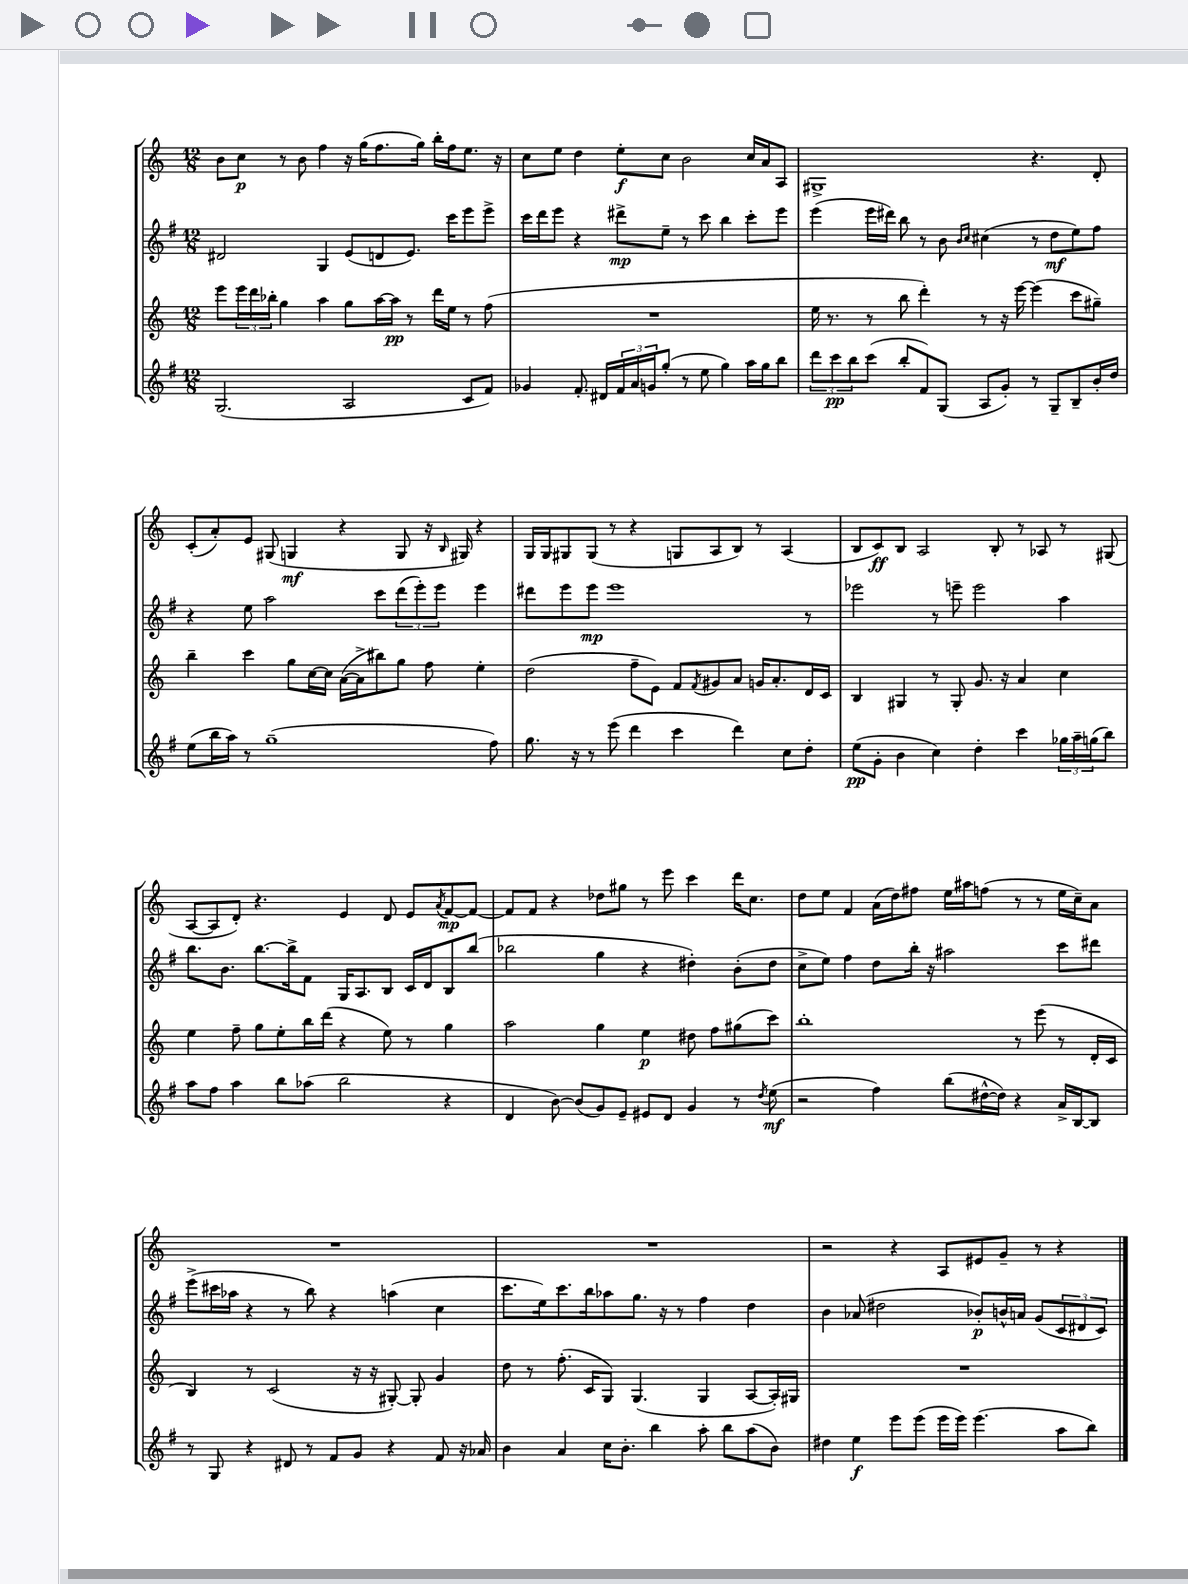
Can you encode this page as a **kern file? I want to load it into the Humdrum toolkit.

**kern	**dynam	**kern	**dynam	**kern	**dynam	**kern	**dynam
*part4	*part4	*part3	*part3	*part2	*part2	*part1	*part1
*staff4	*staff4	*staff3	*staff3	*staff2	*staff2	*staff1	*staff1
*clefG2	*	*clefG2	*	*clefG2	*	*clefG2	*
*k[f#]	*	*k[]	*	*k[f#]	*	*k[]	*
*M12/8	*	*M12/8	*	*M12/8	*	*M12/8	*
=129	=129	=129	=129	=129	=129	=129	=129
(2.G/	.	8eee\L	.	2d#X/	.	8b\L	.
.	.	24eee\L	.	.	.	8cc\J	p
.	.	24ddd\	.	.	.	.	.
.	.	24bb-X'\JJ	.	.	.	.	.
.	.	4gg\	.	.	.	8r	.
.	.	.	.	.	.	8b\	.
.	.	4aa\	.	4G/	.	4ff\	.
2A/	.	8gg\L	.	(8e/L	.	16r	.
.	.	.	.	.	.	(16gg\KL	.
.	.	[16aa\L	.	8dn/	.	8.ff\	.
.	.	16aa\JJ]	pp	.	.	.	.
.	.	8r	.	8.e/J)	.	.	.
.	.	.	.	.	.	16gg\Jk)	.
.	.	16ddd\LL	.	.	.	16bb'\LL	.
.	.	16ee\JJ	.	16ccc\KL	.	16ff\J	.
8c/L	.	8r	.	8eee\	.	8.ee\J	.
8f#/J)	.	(8ff\	.	8eee^\J	.	.	.
.	.	.	.	.	.	16r	.
=130	=130	=130	=130	=130	=130	=130	=130
4g-X/	.	1.r	.	16ccc\LL	.	8cc\L	.
.	.	.	.	16ddd\J	.	.	.
.	.	.	.	8eee\J	.	8ee\J	.
8.f#'/	.	.	.	4r	.	4dd\	.
16d#X/LL	.	.	.	.	.	.	.
24f#/	.	.	.	8ddd#X^\L	mp	8ee'\L	f
24a/	.	.	.	.	.	.	.
24gn/J	.	.	.	.	.	.	.
(8gg'/J	.	.	.	8ee~\J	.	8cc\J	.
8r	.	.	.	8r	.	2b\	.
8ee\	.	.	.	8ccc\	.	.	.
4gg\)	.	.	.	4bb\	.	.	.
16aa\LL	.	.	.	8ccc'\L	.	16cc/LL	.
16gg\J	.	.	.	.	.	16a/J	.
8bb\J	.	.	.	8eee\J	.	8A/J	.
=131	=131	=131	=131	=131	=131	=131	=131
12ddd\L	.	16ee\	.	(4eee\	.	1G#X^	.
.	.	8.r	.	.	.	.	.
12ccc\	pp	.	.	.	.	.	.
12bb\	.	.	.	.	.	.	.
(8ccc\J	.	8r	.	16eee\LL	.	.	.
.	.	.	.	16ddd#X\JJ)	.	.	.
8bb'/L	.	8bb\	.	8bb\	.	.	.
8f#/)	.	4ddd'\)	.	8r	.	.	.
(8G/J	.	.	.	8b\	.	.	.
.	.	.	.	16qqb/LL	.	.	.
.	.	.	.	16qqcc/JJ	.	.	.
8A/L	.	8r	.	(4cc#X\	.	.	.
8g'/J)	.	16r	.	.	.	.	.
.	.	[16eee\	.	.	.	.	.
8r	.	(4eee\]	.	8r	.	4.r	.
8G~/L	.	.	.	8dd\L	mf	.	.
8B~/	.	8ccc\L	.	8ee\)	.	.	.
16b'/L	.	8gg#X~\J)	.	8ff#\J	.	8d'/	.
16dd/JJ	.	.	.	.	.	.	.
!!LO:LB:g=z
=132	=132	=132	=132	=132	=132	=132	=132
(8ee\L	.	4bb~\	.	4r	.	(8c'/L	.
16bb\L	.	.	.	.	.	8a'/)	.
16aa\JJ)	.	.	.	.	.	.	.
8r	.	4ccc\	.	8ee\	.	8e/J	.
(1gg~	.	.	.	2aa\	.	(8G#X/	.
.	.	8gg\L	.	.	.	4Gn/	mf
.	.	[16cc\L	.	.	.	.	.
.	.	16cc\JJ]	.	.	.	.	.
.	.	([16a\LL	.	.	.	4r	.
.	.	16a^\J]	.	.	.	.	.
.	.	8bb#X\)	.	8ccc\L	.	.	.
.	.	8gg\J	.	(12ddd\	.	8G/	.
.	.	.	.	12eee'\)	.	.	.
.	.	8ff\	.	.	.	16r	.
.	.	.	.	12eee\J	.	.	.
.	.	.	.	.	.	16qqB/	.
.	.	.	.	.	.	16G#X/)	.
.	.	4ee'\	.	4eee\	.	4r	.
8ff#\)	.	.	.	.	.	.	.
=133	=133	=133	=133	=133	=133	=133	=133
8.gg\	.	(2dd\	.	8ddd#X\L	.	16G/LL	.
.	.	.	.	.	.	16G/J	.
.	.	.	.	8eee\	.	8G#X/	.
16r	.	.	.	.	.	.	.
8r	.	.	.	8eee\J	mp	(8G#/J	.
(8eee\	.	.	.	1eee	.	8r	.
4ddd\	.	8ff~\L	.	.	.	4r	.
.	.	8e\J)	.	.	.	.	.
4ccc\	.	8f/L	.	.	.	8Gn/L	.
.	.	8qf/	.	.	.	.	.
.	.	8g#X/	.	.	.	8A/	.
4ddd\)	.	8a/J	.	.	.	8B/J)	.
.	.	16gn/KL	.	.	.	8r	.
.	.	8.a'/	.	.	.	.	.
8cc\L	.	.	.	.	.	(4A/	.
8dd'\J	.	16d/L	.	8r	.	.	.
.	.	16c/JJ	.	.	.	.	.
=134	=134	=134	=134	=134	=134	=134	=134
(8ee\L	pp	4B/	.	2eee-X\	.	8B/L	.
8g'\J	.	.	.	.	.	8c/)	ff
4b\	.	4G#X/	.	.	.	8B/J	.
.	.	.	.	.	.	2A/	.
4cc\)	.	8r	.	8r	.	.	.
.	.	8G#'/	.	8eeen~\	.	.	.
4dd'\	.	8.g/	.	2eee\	.	.	.
.	.	.	.	.	.	8B'/	.
.	.	16r	.	.	.	.	.
4ccc\	.	4a/	.	.	.	8r	.
.	.	.	.	.	.	8A-X/	.
24gg-X\LL	.	4cc\	.	4aa\	.	8r	.
24aa~\	.	.	.	.	.	.	.
(24ggn\J	.	.	.	.	.	.	.
8bb\J)	.	.	.	.	.	(8G#X/	.
!!LO:LB:g=z
=135	=135	=135	=135	=135	=135	=135	=135
8aa\L	.	4ee\	.	8.bb\L	.	[8A/L	.
8ff#\J	.	.	.	.	.	8A/]	.
.	.	.	.	8.b\J	.	.	.
4aa\	.	8ff~\	.	.	.	8d'/J)	.
.	.	8gg\L	.	[8.bb\L	.	4.r	.
8bb\L	.	8ee'\	.	.	.	.	.
.	.	.	.	16bb^\k]	.	.	.
(8aa-X\J	.	16bb\L	.	8f#\J	.	.	.
.	.	(16ddd\JJ	.	.	.	.	.
2bb\	.	4r	.	16G/KL	.	4e/	.
.	.	.	.	8.A/	.	.	.
.	.	8ee\)	.	8B/J	.	8d/	.
.	.	8r	.	16c/LL	.	8e/L	.
.	.	.	.	16d/J	.	.	.
.	.	.	.	.	.	8qa/	.
4r	.	4gg\	.	8B/	.	[8f/	mp
.	.	.	.	(8bb/J	.	8f/J_	.
=136	=136	=136	=136	=136	=136	=136	=136
4d/	.	2aa\	.	2bb-X\	.	8f/L]	.
.	.	.	.	.	.	8f/J	.
[8b\)	.	.	.	.	.	4r	.
(8b/L]	.	.	.	.	.	.	.
8g/)	.	4gg\	.	4gg\	.	8dd-X\L	.
8e~/J	.	.	.	.	.	8gg#X\J	.
8e#X/L	.	4ee\	p	4r	.	8r	.
8d/J	.	.	.	.	.	8eee\	.
4g/	.	8dd#X\	.	4dd#X'\)	.	4ccc\	.
.	.	8ff\L	.	.	.	.	.
8r	.	(8gg#X\	.	(8b'\L	.	16ddd\KL	.
.	.	.	.	.	.	8.cc\J	.
8qdd/	.	.	.	.	.	.	.
(8ee\	mf	8ccc\J)	.	8dd#\J	.	.	.
=137	=137	=137	=137	=137	=137	=137	=137
2r	.	1bb'	.	8cc^\L	.	8dd\L	.
.	.	.	.	8ee\J)	.	8ee\J	.
.	.	.	.	4ff#\	.	4f/	.
4ff#\)	.	.	.	8dd\L	.	(16a\LL	.
.	.	.	.	.	.	16dd\J)	.
.	.	.	.	16bb'\Jk	.	8ff#X\J	.
.	.	.	.	16r	.	.	.
(8bb\L	.	.	.	2aa#X\	.	16ee\LL	.
.	.	.	.	.	.	16aa#X\J	.
[16dd#X^^\L	.	.	.	.	.	(8ffn\J	.
16dd#\JJ])	.	.	.	.	.	.	.
4r	.	8r	.	.	.	8r	.
.	.	(8eee\	.	.	.	8r	.
16a^/LL	.	8r	.	8ccc\L	.	16ee\LL	.
[16B/J	.	.	.	.	.	16cc~\J)	.
8B/J]	.	16d'/LL	.	8ddd#X\J	.	8a\J	.
.	.	16c/JJ	.	.	.	.	.
!!LO:LB:g=z
=138	=138	=138	=138	=138	=138	=138	=138
8r	.	4B/)	.	(8eee^\L	.	1.r	.
8G/	.	.	.	16ccc#X\L	.	.	.
.	.	.	.	16aa-X\JJ	.	.	.
4r	.	8r	.	4r	.	.	.
.	.	(2c/	.	.	.	.	.
8d#X/	.	.	.	8r	.	.	.
8r	.	.	.	8bb\)	.	.	.
8f#/L	.	.	.	4r	.	.	.
8g/J	.	16r	.	.	.	.	.
.	.	16r	.	.	.	.	.
4r	.	[8G#X'/)	.	(4aan\	.	.	.
.	.	8G#'/]	.	.	.	.	.
8f#/	.	4g/	.	4cc\	.	.	.
16r	.	.	.	.	.	.	.
16a-X/	.	.	.	.	.	.	.
=139	=139	=139	=139	=139	=139	=139	=139
4b\	.	8dd\	.	8.ccc\L	.	1.r	.
.	.	8r	.	.	.	.	.
.	.	.	.	16ee\k)	.	.	.
4a/	.	(8.ff'\	.	8.ccc\	.	.	.
.	.	16c/KL	.	16bb\k	.	.	.
16cc\KL	.	8G/J)	.	8aa-X\	.	.	.
8.b'\J	.	.	.	.	.	.	.
.	.	(4.G/	.	8.gg\J	.	.	.
4bb\	.	.	.	.	.	.	.
.	.	.	.	16r	.	.	.
.	.	.	.	8r	.	.	.
8aa'\	.	4G/	.	4ff#\	.	.	.
8bb\L	.	.	.	.	.	.	.
(8aa\	.	[8A/L	.	4dd\	.	.	.
8b\J)	.	16A'/L])	.	.	.	.	.
.	.	16G#X/JJ	.	.	.	.	.
=140	=140	=140	=140	=140	=140	=140	=140
4dd#X\	.	1.r	.	4b\	.	2r	.
4ee\	f	.	.	(8a-X/	.	.	.
.	.	.	.	2dd#X\	.	.	.
8eee\L	.	.	.	.	.	4r	.
(8eee\J	.	.	.	.	.	.	.
16eee\LL	.	.	.	.	.	8A/L	.
16eee\JJ)	.	.	.	.	.	.	.
(4.eee\	.	.	.	8b-X'/L)	p	8e#X/	.
.	.	.	.	16bn^^/L	.	8g~/J	.
.	.	.	.	16an/JJ	.	.	.
.	.	.	.	(8g/L	.	8r	.
8aa\L	.	.	.	12c/	.	4r	.
.	.	.	.	12d#X/	.	.	.
8bb\J)	.	.	.	.	.	.	.
.	.	.	.	12c/J)	.	.	.
==	==	==	==	==	==	==	==
*-	*-	*-	*-	*-	*-	*-	*-
